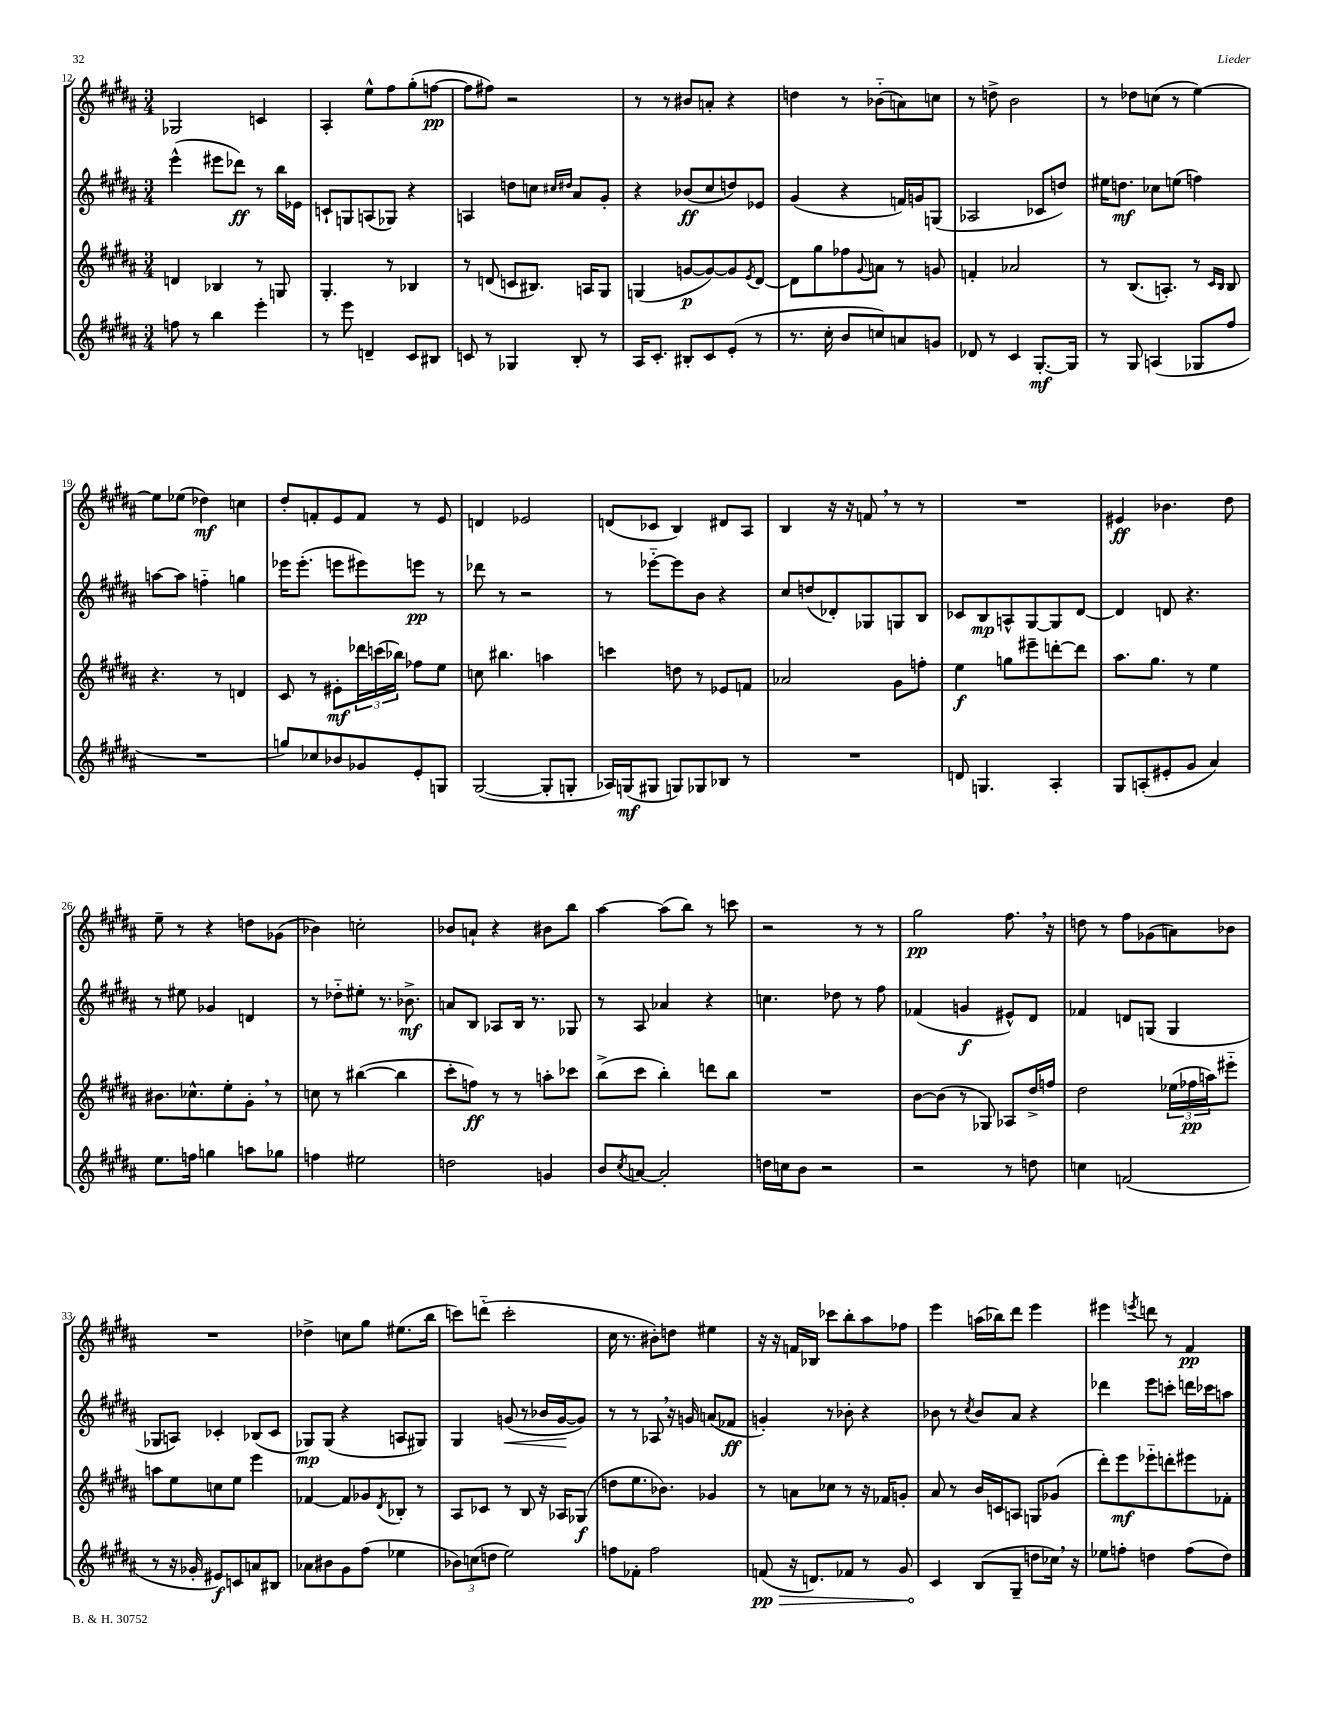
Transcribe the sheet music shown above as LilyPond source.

<<
\new StaffGroup <<
\new Staff = "s0" {
    \clef treble \key b \major \numericTimeSignature \time 3/4
    ges2 c'4 |
    ais4-. e''8-^ fis''8 gis''8-.( f''8~\pp |
    f''8 fis''8) r2 |
    r8 r8 bis'8 a'8-. r4 |
    d''4 r8 bes'8-_( a'8) c''8 |
    r8 d''8-> b'2 |
    r8 des''8 c''8( r8 e''4~) |
    e''8 ees''8( des''4\mf) c''4 |
    dis''8-. f'8-. e'8 f'8 r8 e'8 |
    d'4 ees'2 |
    d'8( ces'8 b4) dis'8 ais8 |
    b4 r16 r16 f'8 \breathe r8 r8 |
    R2. |
    eis'4\ff bes'4. dis''8 |
    e''8-- r8 r4 d''8 ges'8( |
    bes'4) c''2-. |
    bes'8 a'8-! r4 bis'8 b''8 |
    ais''4~ ais''8( b''8) r8 c'''8 |
    r2 r8 r8 |
    gis''2\pp fis''8. \breathe r16 |
    d''8 r8 fis''8 ges'8( a'8) bes'8 |
    R2. |
    des''4-> c''8 gis''8 eis''8.( b''16 |
    c'''8) d'''8-_( c'''2-. |
    cis''16 r8. bis'8-.) d''8 eis''4 |
    r16 r16 f'16 bes16 ces'''8 b''8-. ais''8 fes''8 |
    e'''4 a''16( bes''16) dis'''8 e'''4 |
    eis'''4 \acciaccatura { e'''8 } d'''8 r8 fis'4\pp \bar "|." |
}
\new Staff = "s1" {
    \clef treble \key b \major \numericTimeSignature \time 3/4
    e'''4-^( eis'''8 des'''8\ff) r8 b''16 ees'16 |
    c'8-! g8 a8( ges8) r4 |
    a4 d''8 c''8 \grace { cis''16 dis''16 } ais'8 gis'8-. |
    r4 bes'8\ff( cis''8 d''8) ees'8 |
    gis'4( r4 f'16) g'16 g8( |
    aes2 ces'8 d''8) |
    eis''16 d''8.\mf ces''8 e''8( f''4) |
    a''8~ a''8 f''4-_ g''4 |
    ees'''16 ees'''8.-.( e'''8 eis'''8) e'''8\pp r8 |
    des'''8 r8 r2 |
    r8 ees'''8~-_ ees'''8 b'8 r4 |
    cis''8 d''8( des'8-.) ges8 g8 b8 |
    ces'8 b8\mp a8-^ gis8~ gis8 dis'8~ |
    dis'4 d'8 r4. |
    r8 eis''8 ges'4 d'4 |
    r8 des''8-_ eis''8-. r8. bes'8.->\mf |
    a'8 b8 aes8 b16 r8. ges8 |
    r8 ais8 aes'4 r4 |
    c''4. des''8 r8 fis''8 |
    fes'4( g'4\f eis'8-^) dis'8 |
    fes'4 d'8 g8( g4 |
    ges8 a8) ces'4-. bes8( ces'8 |
    ges8\mp) ges8( r4 a8 gis8) |
    gis4 g'8\<( r8 bes'16 g'16~\! g'8) |
    r8 r8 aes8 \breathe r16 g'16 a'8( fes'8\ff |
    g'4-.) r8 bes'8-. r4 |
    bes'8 r8 \acciaccatura { cis''8 } bes'8 ais'8 r4 |
    des'''4 e'''8 c'''8-. d'''16 ces'''16 a''8 \bar "|." |
}
\new Staff = "s2" {
    \clef treble \key b \major \numericTimeSignature \time 3/4
    d'4 bes4 r8 g8 |
    gis4.-. r8 bes4 |
    r8 d'8( c'8 bis8.) a16 gis8 |
    g4( g'8~\p g'8~) g'8 \acciaccatura { e'8 } dis'8~ |
    dis'8 gis''8 fes''8 \appoggiatura { gis'8 } a'8 r8 g'8 |
    f'4-. aes'2 |
    r8 b8.( a8.-.) r8 \grace { cis'16 b16 } b8 |
    r4. r8 d'4 |
    cis'8 r8 eis'8-.\mf \tuplet 3/2 { des'''16 c'''16( bes''16) } fes''8 e''8 |
    c''8 bis''4. a''4 |
    c'''4 d''8 r8 ees'8 f'8 |
    aes'2 gis'8 f''8-. |
    e''4\f g''8 eis'''8-- d'''8~-. d'''8 |
    ais''8. gis''8. r8 e''4 |
    bis'8. ces''8.-^ e''8-. gis'8-. \breathe r8 |
    c''8 r8 bis''4~( bis''4 |
    cis'''8-. f''8\ff) r8 r8 a''8-. ces'''8 |
    b''8->( cis'''8 b''4-.) d'''8 b''8 |
    R2. |
    b'8~ b'8( r8 ges8) aes8 dis''16-> f''16 |
    dis''2 \tuplet 3/2 { ees''16( fes''16\pp a''16) } eis'''8-_ |
    a''8 e''8 c''8 e''8 e'''4 |
    fes'4~ fes'8 ges'8 \acciaccatura { dis'8 } bes8-. r8 |
    ais8 ces'8 r8 b8 r16 aes16 ges8\f( |
    d''8 e''8. bes'8.) ges'4 |
    r8 a'8 ces''8 r8 r16 fes'16 g'8-. |
    ais'8 r8 b'16 c'16 a8 g8 ges'8( |
    dis'''8-.) e'''8\mf ees'''8-_ d'''8-. eis'''8 fes'8-. \bar "|." |
}
\new Staff = "s3" {
    \clef treble \key b \major \numericTimeSignature \time 3/4
    f''8 r8 b''4 e'''4-. |
    r8 e'''8 d'4-- cis'8 bis8 |
    c'8 r8 ges4 b8-. r8 |
    ais16 cis'8.-. bis8-. cis'8 e'8-.( r8 |
    r8. cis''16-. b'8 c''8) a'8 g'8 |
    des'8 r8 cis'4 gis8.~-.\mf gis16 |
    r8 gis8 a4( ges8 fis''8 |
    R2. |
    g''8) ces''8 bes'8 ges'8 e'8-. g8 |
    gis2~( gis8-. g8-. |
    aes16) g16\mf( gis8 g8) ges8 bes8 r8 |
    R2. |
    d'8 g4. ais4-. |
    gis8 a8-.( eis'8-. gis'8 ais'4) |
    e''8. f''16 g''4 a''8 ges''8 |
    f''4 eis''2 |
    d''2 g'4 |
    b'8 \acciaccatura { cis''8 } a'8~ a'2-. |
    d''16 c''16 b'8 r2 |
    r2 r8 d''8 |
    c''4 f'2( |
    r8 r16 ges'16-. eis'8\f) c'8 a'8 bis8 |
    aes'8 bis'8 gis'8 fis''8( ees''4 |
    \tuplet 3/2 { bes'8) c''8( d''8 } e''2) |
    f''8 fes'8-. f''2 |
    \once \override Hairpin.circled-tip = ##t f'8\pp\>( r16 d'8.) fes'8 r8 gis'8 |
    cis'4\! b8( gis8-- d''8 ces''16) \breathe r16 |
    ees''8 f''8-. d''4 f''8( d''8) \bar "|." |
}
>>
>>
\layout { \context { \Score currentBarNumber = #12 } }
